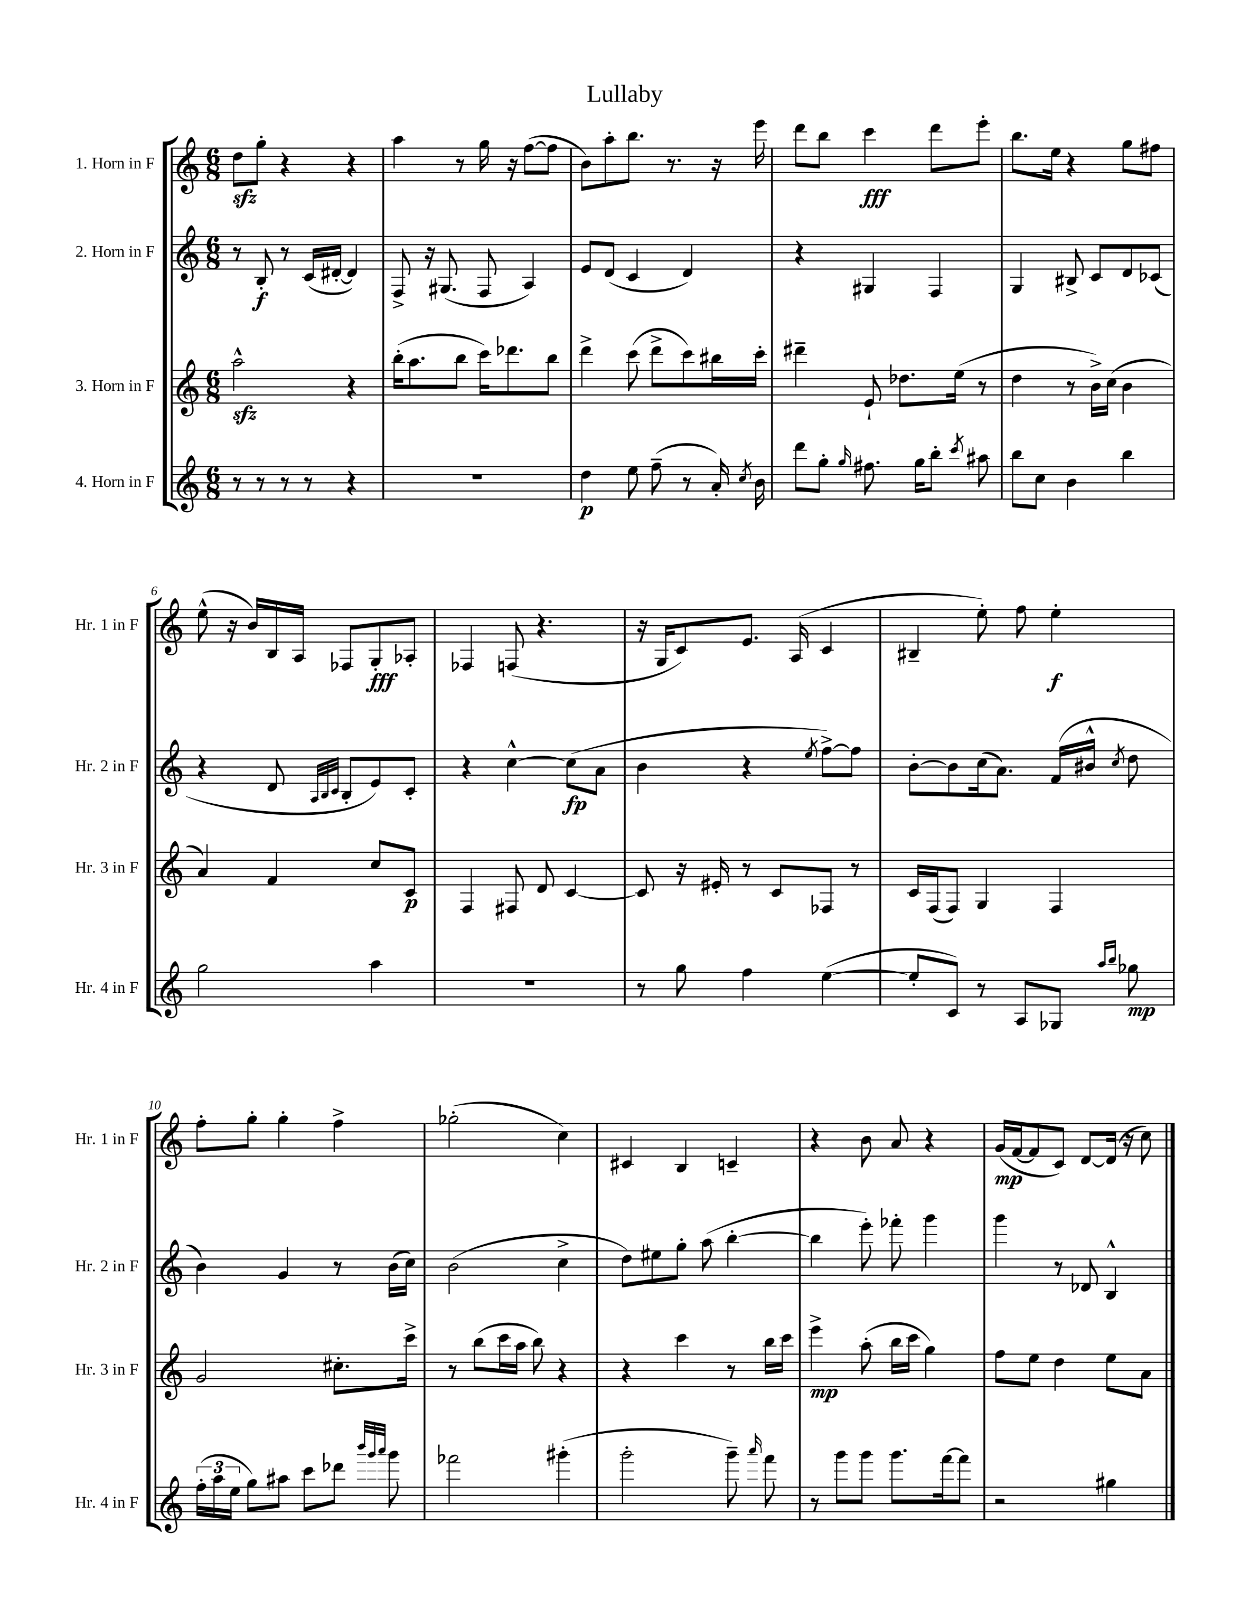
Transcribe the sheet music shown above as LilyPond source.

\header { title = "Lullaby" }
<<
\new StaffGroup <<
\new Staff = "s0" \with { instrumentName = "1. Horn in F" shortInstrumentName = "Hr. 1 in F" } {
    \clef treble \key c \major \numericTimeSignature \time 6/8
    \autoBeamOff d''8[\sfz g''8]-. r4 r4 |
    a''4 r8 g''16 r16 f''8[~( f''8] |
    b'8[) a''8-. b''8.] r8. r16 e'''16 |
    d'''8[ b''8] c'''4\fff d'''8[ e'''8]-. |
    b''8.[ e''16] r4 g''8[ fis''8] |
    e''8-^( r16 b'16[) b16 a16] fes8[ g8-.\fff aes8]-. |
    fes4 f8( r4. |
    r16 g16[ c'8) e'8.] a16( c'4 |
    bis4-- e''8-.) f''8 e''4-.\f |
    f''8[-. g''8]-. g''4-. f''4-> |
    ges''2-.( c''4) |
    cis'4 b4 c'4-- |
    r4 b'8 a'8 r4 |
    g'16[\mp( f'16~ f'8 c'8]) d'8[~ d'16]( r16 c''8) \bar "|." |
}
\new Staff = "s1" \with { instrumentName = "2. Horn in F" shortInstrumentName = "Hr. 2 in F" } {
    \clef treble \key c \major \numericTimeSignature \time 6/8
    \autoBeamOff r8 b8-.\f r8 c'16[( dis'16]~-. dis'4) |
    f8-> r16 gis8.( f8 a4) |
    e'8[ d'8]( c'4 d'4) |
    r4 gis4 f4 |
    g4 bis8-> c'8[ d'8 ces'8]( |
    r4 d'8 \grace { a32[ b32 c'32] } b8[-. e'8) c'8]-. |
    r4 c''4~-^ c''8[\fp( a'8] |
    b'4 r4 \acciaccatura { e''8 } f''8[~->) f''8] |
    b'8[~-. b'8 c''16( a'8.]) f'16[( bis'16]-^ \acciaccatura { c''8 } d''8 |
    b'4) g'4 r8 b'16[( c''16]) |
    b'2( c''4-> |
    d''8[) eis''8 g''8]-. a''8( b''4~-. |
    b''4 e'''8-.) fes'''8-. g'''4 |
    g'''4 r8 des'8 b4-^ \bar "|." |
}
\new Staff = "s2" \with { instrumentName = "3. Horn in F" shortInstrumentName = "Hr. 3 in F" } {
    \clef treble \key c \major \numericTimeSignature \time 6/8
    \autoBeamOff a''2-^\sfz r4 |
    b''16[-.( a''8. b''8] c'''16[) des'''8. b''8] |
    d'''4-> c'''8( d'''8[-> c'''8) bis''16 c'''16]-. |
    dis'''4-- e'8-! des''8.[ e''16]( r8 |
    d''4 r8 b'16[->) c''16]( b'4 |
    a'4) f'4 c''8[ c'8]\p |
    f4 fis8 d'8 c'4~ |
    c'8 r16 eis'16-. r8 c'8[ fes8] r8 |
    c'16[ f16( f8]) g4 f4 |
    g'2 cis''8.[-. c'''16]-> |
    r8 b''8[( c'''16 a''16] b''8) r4 |
    r4 c'''4 r8 b''16[ c'''16] |
    e'''4->\mp a''8-.( b''16[ c'''16] g''4) |
    f''8[ e''8] d''4 e''8[ a'8] \bar "|." |
}
\new Staff = "s3" \with { instrumentName = "4. Horn in F" shortInstrumentName = "Hr. 4 in F" } {
    \clef treble \key c \major \numericTimeSignature \time 6/8
    \autoBeamOff r8 r8 r8 r8 r4 |
    R2. |
    d''4\p e''8 f''8--( r8 a'16-.) \acciaccatura { c''8 } b'16 |
    d'''8[ g''8]-. \grace { g''16 } fis''8. g''16[ b''8]-. \acciaccatura { c'''8 } ais''8 |
    b''8[ c''8] b'4 b''4 |
    g''2 a''4 |
    R2. |
    r8 g''8 f''4 e''4~( |
    e''8[-. c'8]) r8 a8[ ges8] \grace { a''16[ b''16] } ges''8\mp |
    \tuplet 3/2 { f''16[-.( a''16 e''16] } g''8[) ais''8] c'''8[ des'''8] \grace { b'''32[ g'''32 a'''32] } g'''8 |
    fes'''2 gis'''4-.( |
    g'''2-. g'''8--) \grace { a'''16 } f'''8 |
    r8 g'''8[ g'''8] g'''8.[ f'''16~ f'''8] |
    r2 gis''4 \bar "|." |
}
>>
>>
